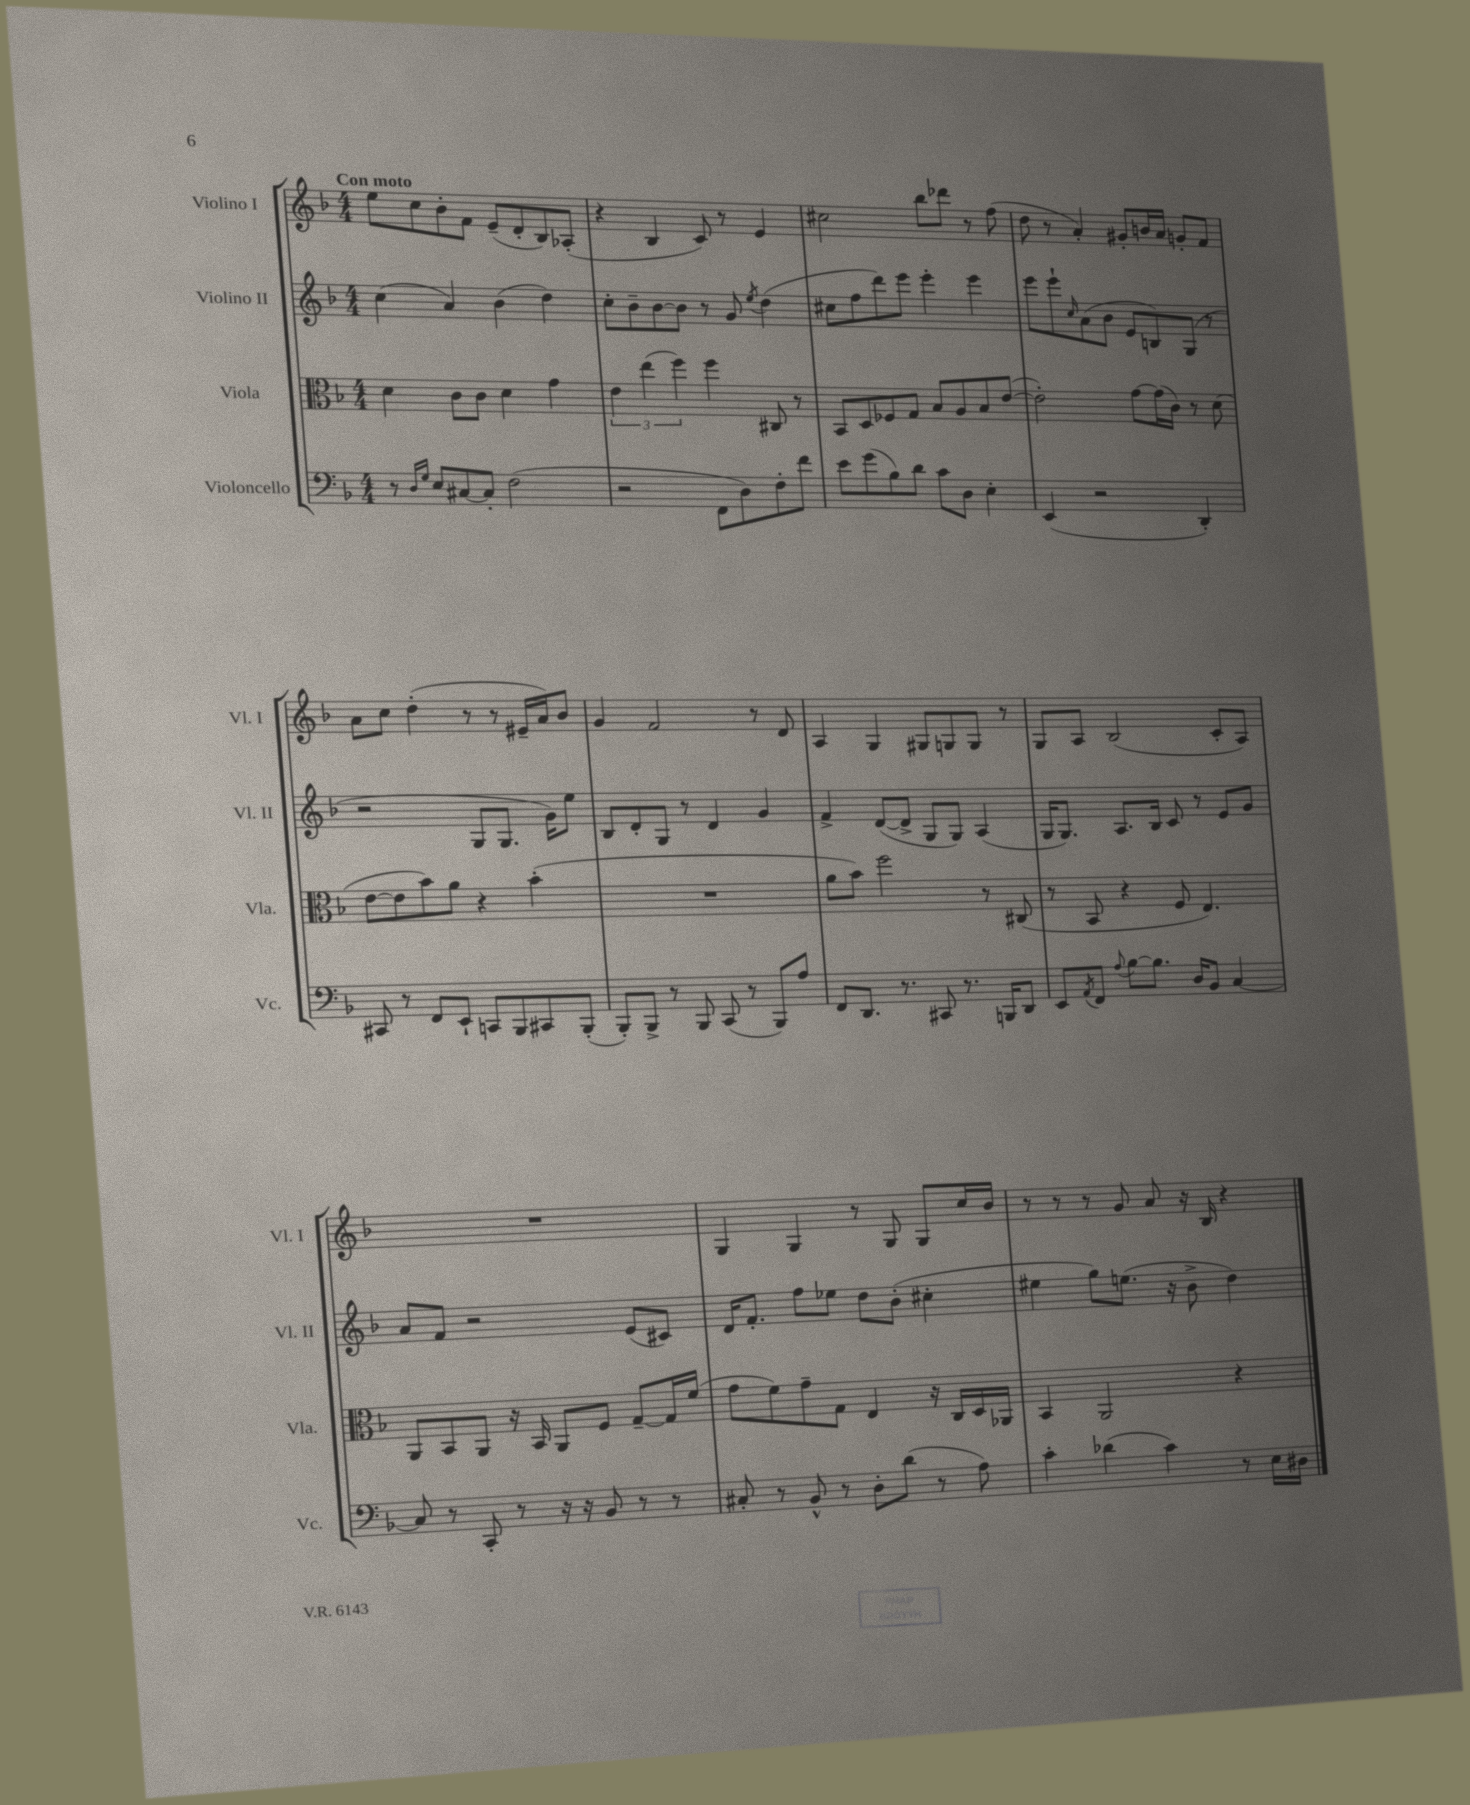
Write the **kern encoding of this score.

**kern	**kern	**kern	**kern
*part4	*part3	*part2	*part1
*staff4	*staff3	*staff2	*staff1
*I"Violoncello	*I"Viola	*I"Violino II	*I"Violino I
*I'Vc.	*I'Vla.	*I'Vl. II	*I'Vl. I
*clefF4	*clefC3	*clefG2	*clefG2
*k[b-]	*k[b-]	*k[b-]	*k[b-]
*M4/4	*M4/4	*M4/4	*M4/4
=1	=1	=1	=1
!	!	!	!LO:TX:a:B:t=Con moto
8r	4d\	(4cc\	8ee\L
16qqD/LL	.	.	.
16qqG/JJ	.	.	.
8E/L	.	.	8cc\
[8C#X/	8c\L	4a/)	8b-'\
8C#'/J]	8c\J	.	8f\J
(2F\	4d\	(4b-\	(8e~/L
.	.	.	8d'/
.	4g\	4dd\)	8B-/)
.	.	.	(8A-X'/J
=2	=2	=2	=2
2r	6e\	8cc'\L	4r
.	.	8b-~\	.
.	(6ee\	.	.
.	.	[8b-\	4B-/
.	6ff\)	.	.
.	.	8b-\J]	.
8FF\L	4ff\	8r	8c/)
8D\)	.	8g/	8r
.	.	8qee/	.
8F'\	8C#X/	(4dd\	4e/
8f\J	8r	.	.
=3	=3	=3	=3
8e\L	8BB-/L	8cc#X\L	2cc#X\
(8g\	8D/	8ff\	.
8B-\)	8F-X/	8ddd\)	.
8d\J	8G/J	8eee\J	.
8c\L	8B-/L	4eee'\	8bb-\L
8D\J	8A/	.	8ddd-X\J
4E'\	8B-/	4eee\	8r
.	([8e/J	.	(8ff\
=4	=4	=4	=4
(4EE/	2e'\])	8eee\L	8dd\
.	.	8eee`\	8r
.	.	16qqcc/	.
2r	.	(8a\	4a'/)
.	.	8b-\J	.
.	[8g\L	8e/L	8g#X'/L
.	(16g\L]	8Bn/)	16bn/L
.	16c\JJ)	.	16a/JJ
4DD'/)	8r	(8G/J	8gn'/L
.	(8d\	8r	8f/J
!!LO:LB:g=z
=5	=5	=5	=5
8CC#X/	[8e\L	2r	8a\L
8r	8e\]	.	8cc\J
8FF/L	8b-\)	.	(4dd'\
8EE`/J	8a\J	.	.
8CCn/L	4r	8G/L	8r
8BBB-/	.	8.G/J	8r
8CC#X/	(4b-'\	.	16e#X~/LL
.	.	16g\KL)	16a/J)
(8BBB-'/J	.	8ee\J	8b-/J
=6	=6	=6	=6
8BBB-'/L)	1r	8B-/L	4g/
8BBB-^/J	.	8d'/	.
8r	.	8G/J	2f/
8BBB-/	.	8r	.
(8CC/	.	4d/	.
8r	.	.	.
8BBB-/L)	.	4g/	8r
8A/J	.	.	8d/
=7	=7	=7	=7
8FF/L	8a\L	4f^/	4A/
8.DD/J	8b-\J)	.	.
.	2ff\	([8d/L	4G/
8.r	.	.	.
.	.	8d^/J]	.
8CC#X/	.	8G/L	8G#X/L
8.r	.	8G/J)	8Gn/
.	8r	(4A/	8G/J
16BBBn/KL	.	.	.
8DD/J	(8C#X/	.	8r
=8	=8	=8	=8
8EE/L	8r	16G/KL	8G/L
.	.	8.G/J)	.
8qAA/	.	.	.
8FF/J	8BB-/	.	8A/J
8qqA/	.	.	.
[8B-\L	4r	8.A/L	(2B-/
8.B-\J]	.	.	.
.	.	16B-/Jk	.
.	8F/	8c/	.
16D/KL	.	.	.
8BB-/J	4.E/)	8r	.
[4C/	.	8e/L	8c'/L
.	.	8g/J	8A/J)
!!LO:LB:g=z
=9	=9	=9	=9
8C/]	8AA/L	8a/L	1r
8r	8BB-/	8f/J	.
8CC'/	8AA/J	2r	.
8r	16r	.	.
.	16BB-/	.	.
16r	8AA/L	.	.
16r	.	.	.
8BB-/	8F/J	.	.
8r	[8G~/L	(8e/L	.
8r	16G/L]	8c#X/J)	.
.	(16f/JJ	.	.
=10	=10	=10	=10
8C#X'/	8g\L	16d/KL	4G/
.	.	8.f'/J	.
8r	8f\)	.	.
8BB-^^/	8g~\	8ff\L	4G/
8r	8G\J	8ee-X\J	.
8D'\L	4E/	8dd\L	8r
(8d\J	.	(8b-'\J	8G/
8r	16r	4cc#X'\	8G/L
.	16C/LL	.	.
8A\)	16D/	.	16cc/L
.	16AA-X/JJ	.	16b-/JJ
=11	=11	=11	=11
4c'\	4BB-/	4ee#X\	8r
.	.	.	8r
(4d-X\	2AA/	8gg\L)	8r
.	.	(8.een\J	8g/
4c\)	.	.	8a/
.	.	16r	.
.	.	8b-^\	16r
.	.	.	16B-/
8r	4r	4dd\)	4r
16E\LL	.	.	.
16D#X\JJ	.	.	.
==	==	==	==
*-	*-	*-	*-
